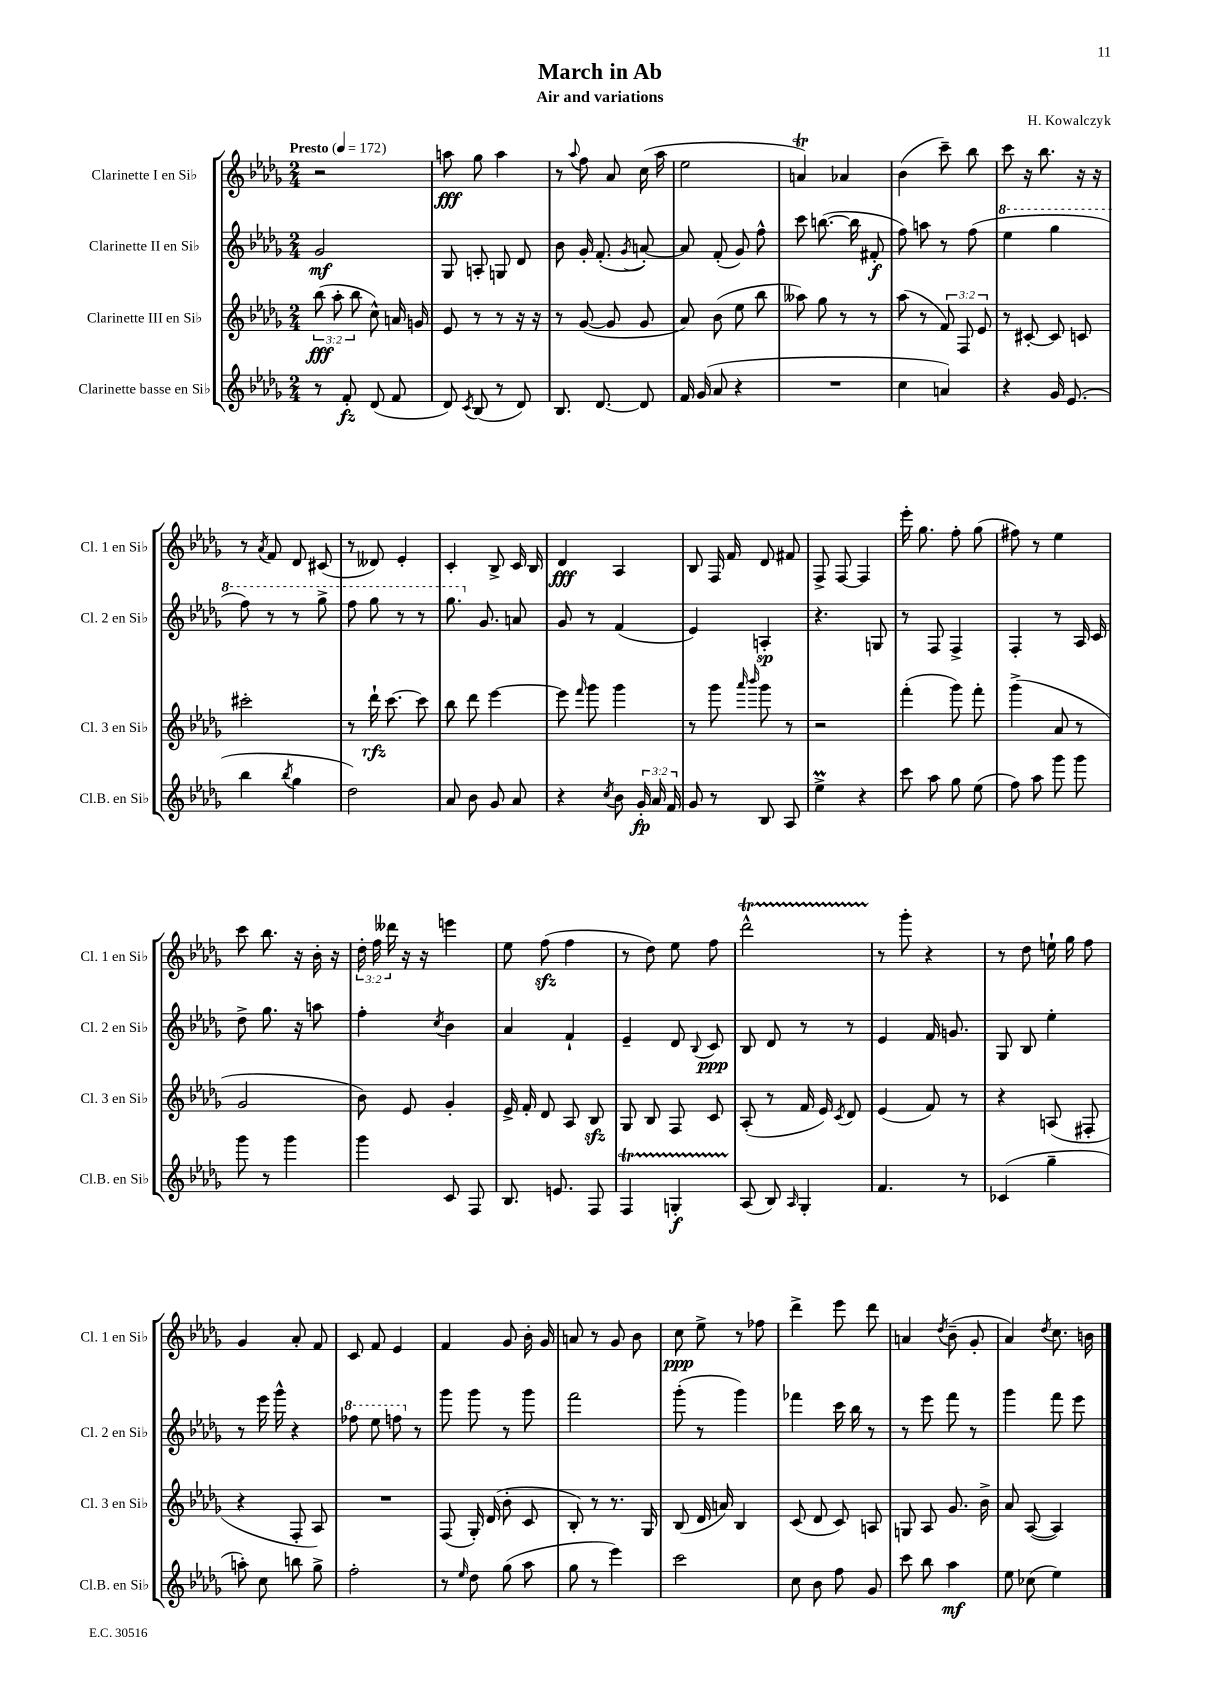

**kern	**kern	**kern	**kern
*staff4	*staff3	*staff2	*staff1
*clefG2	*clefG2	*clefG2	*clefG2
*k[b-e-a-d-g-]	*k[b-e-a-d-g-]	*k[b-e-a-d-g-]	*k[b-e-a-d-g-]
*M2/4	*M2/4	*M2/4	*M2/4
*MM172	*MM172	*MM172	*MM172
8r	(12bb-	2g-	2r
.	12aa-'	.	.
8f'	.	.	.
.	12bb-	.	.
(8d-	8cc^^)	.	.
8f	16a	.	.
.	16g	.	.
=	=	=	=
8d-)	8e-	8G-	8aa
8qc	.	.	.
(8B-	8r	8A'	8gg-
8r	8r	8G	4aa
8d-)	16r	8d-	.
.	16r	.	.
=	=	=	=
8.B-	8r	8b-	8r
.	.	.	8qqaa-
.	([8g-	16g-'	8ff
[8.d-	.	(8.f'	.
.	8g-]	.	8a-
.	.	8qg-	.
8d-]	8g-	[8a')	(16cc
.	.	.	16aa-
=	=	=	=
16f	8a-)	8a]	2ee-
(16g-	.	.	.
8a-	(8b-	(8f'	.
4r	8ee-	8g-)	.
.	8bb-	8ff^^	.
=	=	=	=
2r	8aa--)	8ccc	4a)
.	8gg-	([8.bb	.
.	8r	.	4a-
.	.	16bb]	.
.	8r	8f#'	.
=	=	=	=
4cc	(8aa-	8ff)	(4b-
.	8r	8aa	.
4a)	12f)	8r	8ccc~)
.	12F	.	.
.	.	(8ff	8bb-
.	12e-	.	.
=	=	=	=
4r	8r	4eee-	8ccc
.	[8c#'	.	16r
.	.	.	8.bb-
16g-	8c#]	4ggg-	.
(8.e-	.	.	.
.	8c	.	16r
.	.	.	16r
=	=	=	=
4bb-	2ccc#'	8fff)	8r
.	.	.	8qa-
.	.	8r	8f
8qbb-	.	.	.
4gg-	.	8r	8d-
.	.	8ggg-^	(8c#
=	=	=	=
2dd-)	8r	8fff	8r
.	16ddd-`	8ggg-	8d--)
.	[8.ccc	.	.
.	.	8r	4e-'
.	8ccc]	8r	.
=	=	=	=
8a-	8bb-	8.ggg-	4c'
8b-	8ddd-	.	.
.	.	8.g-	.
8g-	[4eee-	.	8B-^
8a-	.	8a	16c
.	.	.	16B-
=	=	=	=
4r	8eee-]	8g-	4d-
.	16qqfff	.	.
.	8ggg-	8r	.
8qcc	.	.	.
8b-	4ggg-	(4f	4A-
24g-'	.	.	.
24a-	.	.	.
24f	.	.	.
=	=	=	=
8g-	8r	4e-)	8B-
8r	8ggg-	.	16F
.	.	.	16f
.	16qqaaa-	.	.
.	16qqbbb-	.	.
8B-	8ggg-	4A'	8d-
8A-	8r	.	8f#
=	=	=	=
4ee-^	2r	4.r	8F^
.	.	.	[8F
4r	.	.	4F]
.	.	8G	.
=	=	=	=
8ccc	(4fff'	8r	16eee-'
.	.	.	8.gg-
8aa-	.	8F	.
8gg-	8ggg-)	4F^	8ff'
(8ee-	8fff'	.	(8gg-
=	=	=	=
8ff)	(4ggg-^	4F'	8ff#)
8aa-	.	.	8r
8ggg-	8a-	8r	4ee-
8ggg-	8r	16A-	.
.	.	16c	.
=	=	=	=
8ggg-	2g-	8dd-^	8ccc
8r	.	8.gg-	8.bb-
4ggg-	.	.	.
.	.	16r	16r
.	.	8aa	16b-'
.	.	.	16r
=	=	=	=
4ggg-	8b-)	4ff'	24dd-'
.	.	.	24ff
.	.	.	24ddd--
.	8e-	.	16r
.	.	.	16r
.	.	8qcc	.
8c	4g-'	4b-	4eee
8F	.	.	.
=	=	=	=
8.B-	16e-^	4a-	8ee-
.	16f'	.	.
.	8d-	.	(8ff
8.e	.	.	.
.	8A-	4f`	4ff
8F	8B-	.	.
=	=	=	=
4F	8G-	4e-~	8r
.	8B-	.	8dd-)
4G'	8F	8d-	8ee-
.	.	8qqB-	.
.	8c	8c	8ff
=	=	=	=
(8A-	(8A-'	8B-	2ddd-^^
8B-)	8r	8d-	.
16qqA-	.	.	.
4G-'	16f	8r	.
.	16e-)	.	.
.	8qc	.	.
.	8d-	8r	.
=	=	=	=
4.f	(4e-	4e-	8r
.	.	.	8ggg-'
.	8f)	16f	4r
.	.	8.g	.
8r	8r	.	.
=	=	=	=
(4c-	4r	8G-	8r
.	.	8B-	8dd-
4gg-~	(8A	4ee-'	16ee`
.	.	.	16gg-
.	8F#'	.	8ff
=	=	=	=
8aa')	4r	8r	4g-
8cc	.	16eee-	.
.	.	16ggg-^^	.
8bb	8F'	4r	8a-'
8gg-^	8A-)	.	8f
=	=	=	=
2ff'	2r	8fff-	8c
.	.	8eee-	8f
.	.	8fff	4e-
.	.	8r	.
=	=	=	=
8r	(8F	8ggg-	4f
16qqee-	.	.	.
8dd-	16G-')	8ggg-	.
.	(16d-	.	.
(8gg-	8b-'	8r	8g-
8aa-	8c	8ggg-	16b-'
.	.	.	16g-
=	=	=	=
8gg-	8B-')	2fff	8a
8r	8r	.	8r
4eee-)	8.r	.	8g-
.	.	.	8b-
.	16G-	.	.
=	=	=	=
2ccc	(8B-	(8ggg-'	8cc
.	16d-	8r	8ee-^
.	16a)	.	.
.	4B-	4ggg-)	8r
.	.	.	8ff-
=	=	=	=
8cc	(8c	4fff-	4ddd-^
8b-	8d-	.	.
8ff	8c)	16ccc	8eee-
.	.	16bb-	.
8g-	8A	8r	8ddd-
=	=	=	=
8ccc	8G	8r	4a
8bb-	8A-	8eee-	.
.	.	.	8qdd-
4aa-	8.g-	8fff	(8b-~
.	.	8r	8g-'
.	16b-^	.	.
=	=	=	=
8ee-	8a-	4ggg-	4a-)
(8cc-	([8A-	.	.
.	.	.	8qdd-
4ee-)	4A-])	8fff	8.cc
.	.	8eee-	.
.	.	.	16b
==	==	==	==
*-	*-	*-	*-
